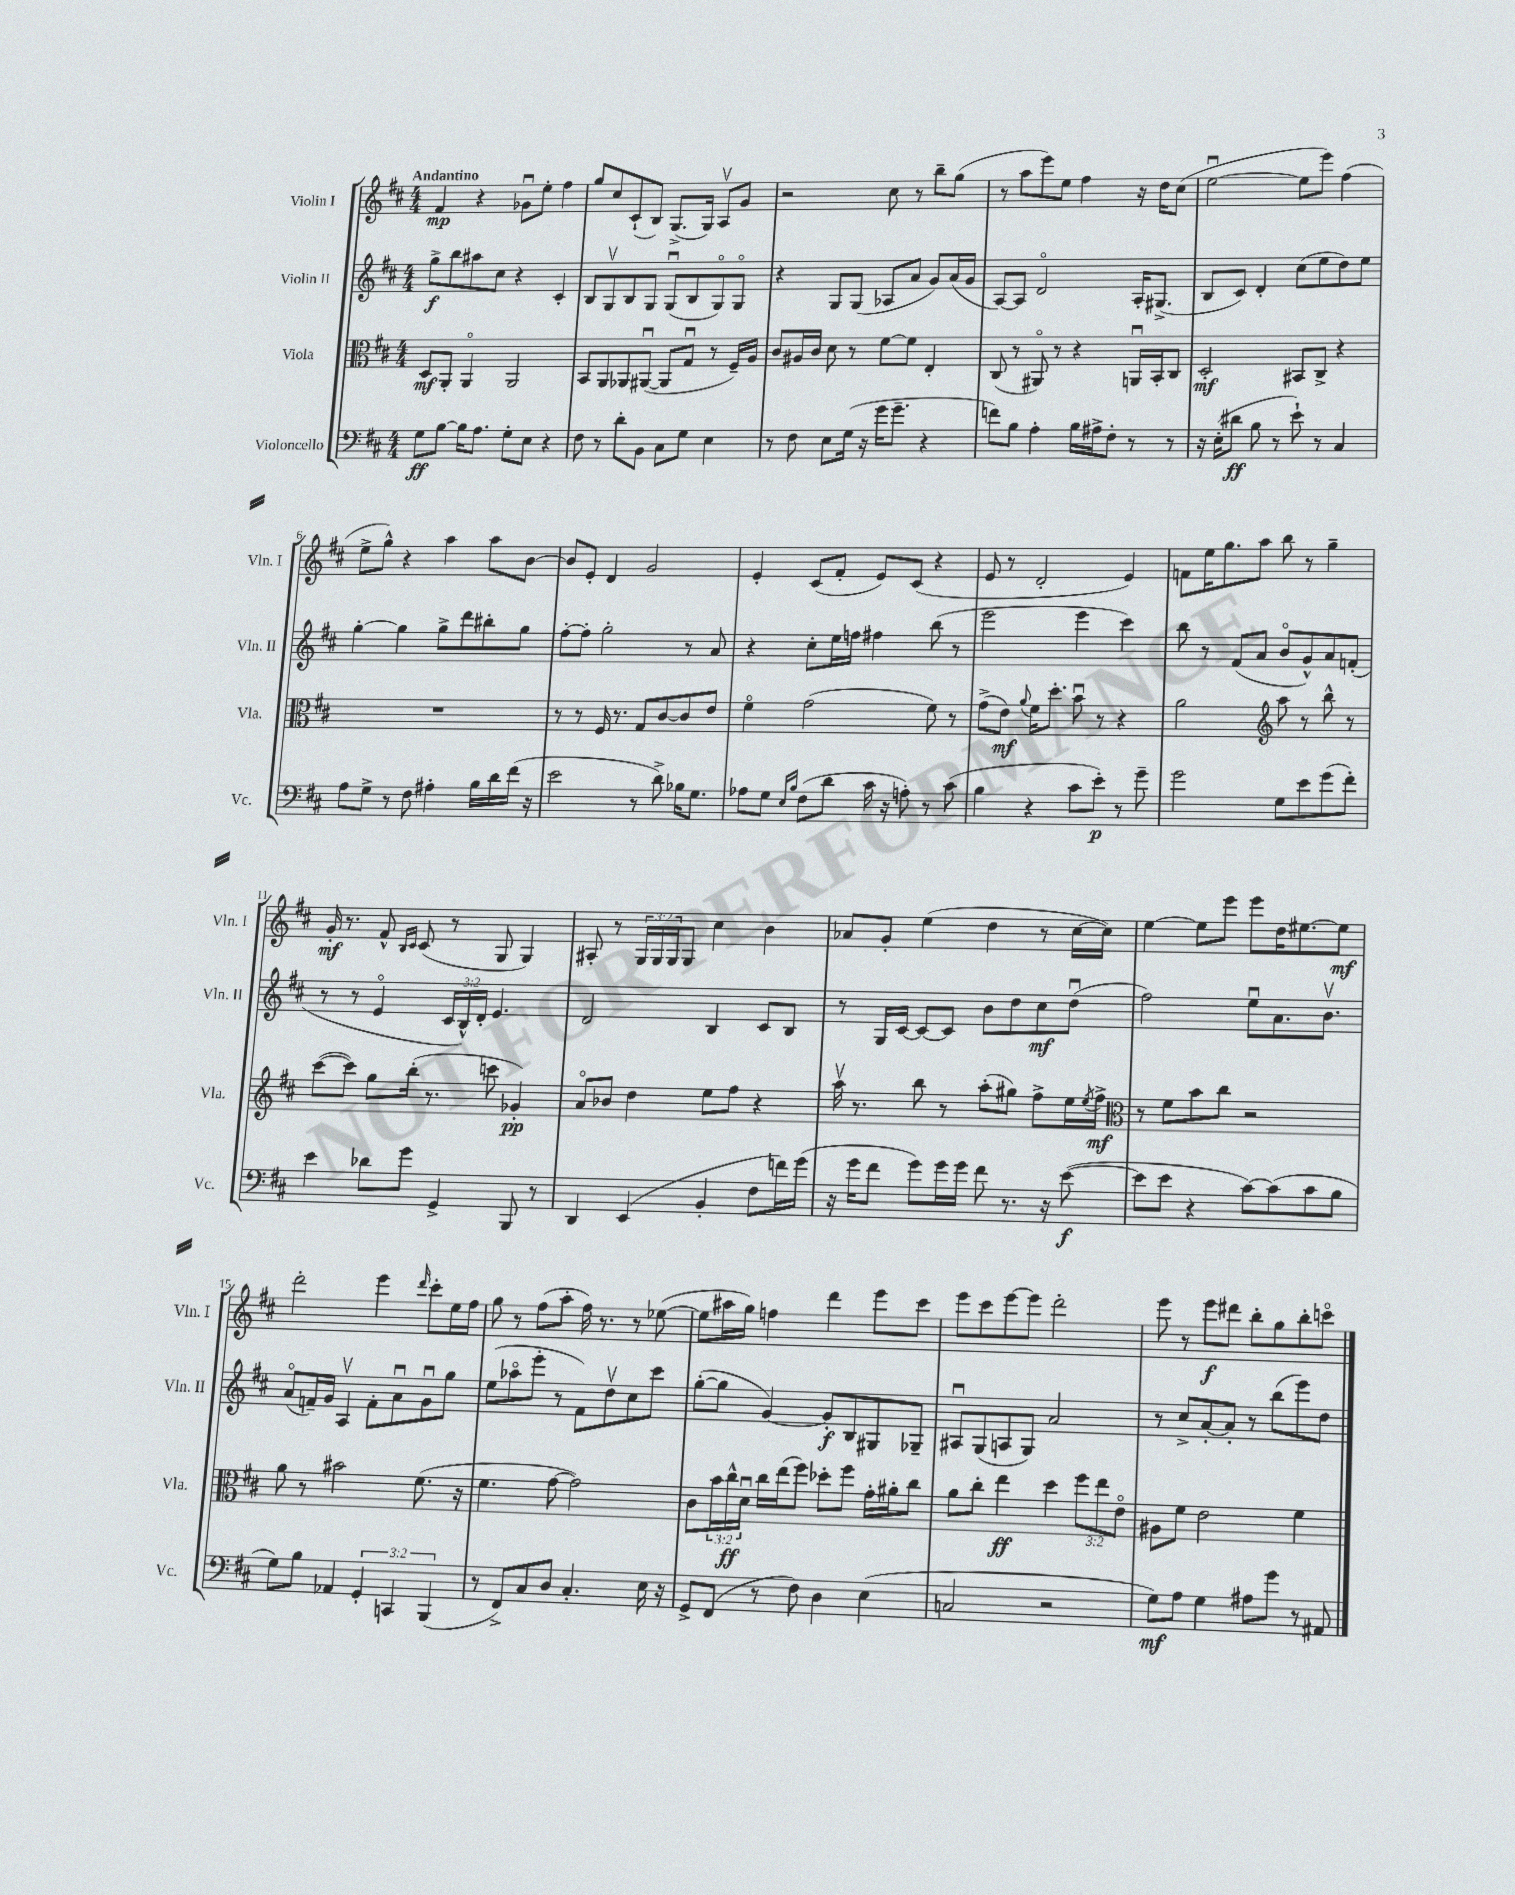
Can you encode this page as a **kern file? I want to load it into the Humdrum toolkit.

**kern	**kern	**kern	**kern
*staff4	*staff3	*staff2	*staff1
*clefF4	*clefC3	*clefG2	*clefG2
*k[f#c#]	*k[f#c#]	*k[f#c#]	*k[f#c#]
*M4/4	*M4/4	*M4/4	*M4/4
8G	8D	8gg^	4f#
[8B	8AA'	8bb	.
16B]	4AAo	8aa#	4r
8.A	.	.	.
.	.	8cc#	.
8G'	2AA	4r	8g-u
8E	.	.	8ee'
4r	.	4c#'	4ff#
=	=	=	=
8F#	8BB	8B	8gg
8r	8AA	8Gv	8cc#
8d'	8AA-	8B	(8c#`
8BB	([8AA#u	8G	8B)
8C#	8AA#]	(8Gu	(8.G^
8G	8Gu	8B	.
.	.	.	16G)
4E	8r	8Go)	8Av
.	16F#~)	8Go	8g
.	16A	.	.
=	=	=	=
8r	8c#	4r	2r
8F#	16A#	.	.
.	16c#	.	.
8E	8d	8G	.
(16G	8r	(8G	.
16r	.	.	.
16g	[8f#	8A-	8cc#
8.g~	.	.	.
.	8f#]	8a	8r
4r	4E'	8g)	8bb~
.	.	(16a	(8gg
.	.	16g	.
=	=	=	=
8f)	(8C#	[8A)	8r
8B	8r	8A]	8aa
4A'	8AA#o)	2do	8eee)
.	8r	.	8ee
16B	4r	.	4ff#
16A#^	.	.	.
8F#'	.	.	.
8r	16AAu	16A'	16r
.	16BB'	(8.G#^	16dd
8r	8C#	.	(8cc#
=	=	=	=
16r	2D'	8B	[2eeu
(16E'	.	.	.
8d#	.	8c#)	.
8B	.	4d'	.
8r	.	.	.
8e`)	8BB#	(8cc#	8ee]
8r	8C#^	8ee	8eee)
4C#	4r	8dd)	(4ff#
.	.	8ee	.
=	=	=	=
8A	1r	[4gg'	8ee^
8G^	.	.	8gg^^)
8r	.	4gg]	4r
8F#	.	.	.
4A#'	.	8gg^	4aa
.	.	8ddd	.
16B	.	8bb#'	8aa
16d	.	.	.
(16f#	.	8gg	[8b
16r	.	.	.
=	=	=	=
2e	8r	[8ff#'	8b]
.	8r	8ff#']	8e'
.	16F#	2gg'	4d
.	8.r	.	.
8r	8G	.	2g
8d^)	[8c#	.	.
16B-	8c#]	8r	.
8.G	.	.	.
.	8e	8a	.
=	=	=	=
8A-	4f#o	4r	4e'
8G	.	.	.
16qqE	.	.	.
16qqB	.	.	.
(8F#	(2g	8cc#'	(8c#
8d	.	16ee	8f#'
.	.	16ff	.
16c#	.	4ff#	8e)
16r	.	.	.
8A')	.	.	(8c#
8r	8f#)	(8bb	4r
(8c#	8r	8r	.
=	=	=	=
4B	(8g^	2eee	8e
.	8e)	.	8r
.	8qqa	.	.
4r	16f#	.	2d'
.	8.dd'	.	.
8c#	8bu	4eee	.
8e')	8r	.	.
8r	4r	4ccc#)	4e)
8g~	.	.	.
=	=	=	=
2g	2a	8bb	8f
.	.	8r	16ee
.	.	.	8.gg
.	.	(8f#	.
.	.	8a	8aa
*	*clefG2	*	*
8G	8aa	8bo	8bb
8e	8r	8g^^)	8r
(8g	8bb^^	8a	4gg~
8f#')	8r	(8f'	.
=	=	=	=
4e	([8ccc#	8r	16g'
.	.	.	8.r
.	8ccc#])	8r	.
8d-	8gg	4eo	8f#^^
.	.	.	16qqB
.	.	.	16qqc#
8g	(16bb'	.	(8c#
.	8.r	.	.
4GG^	.	24c#	8r
.	.	24B^^)	.
.	.	24d'	.
.	8ccc	4.e	8G
8BBB	4g-')	.	4G)
8r	.	.	.
=	=	=	=
4DD	8ao	2d	8A#'
.	8b-	.	8r
(4EE	4dd	.	24G
.	.	.	24G
.	.	.	24G
.	.	.	8G
4BB'	8ee	4B	4cc#
.	8ff#	.	.
8F#	4r	8c#	4b
16f)	.	8B	.
(16g	.	.	.
=	=	=	=
16r	16aav	8r	8a-
16g	8.r	.	.
8f#	.	16G	8g'
.	.	[16c#	.
8g)	8bb	8c#_	(4ee
16g	8r	8c#]	.
16g	.	.	.
8f#	(8aa'	8b	4dd
8.r	8gg#)	8dd	.
.	8ff#^	8cc#	8r
16r	.	.	.
([8e	16ee	(8ddu	[16cc#
.	8qee	.	.
.	16ff#^	.	16cc#])
=	=	=	=
*	*clefC3	*	*
8e]	8r	2ff#)	[4ee
8e	8f#	.	.
4r	8b	.	8ee]
.	8cc#	.	8eee
[8c#)	2r	8eeu	8eee
(8c#]	.	8.a	16dd
.	.	.	[8.ee#
8c#	.	.	.
.	.	8.bv	.
8B	.	.	8ee#]
=	=	=	=
8G)	8a	(8ao	2ddd'
8B	8r	16f~)	.
.	.	16g	.
4AA-	2b#	4Av	.
6GG'	.	8f'	4eee
.	.	8au	.
6CC	.	.	.
.	.	.	16qqddd
.	(8.f#	8gu	8ccc#'
(6BBB	.	.	.
.	.	8gg	16ee
.	16r	.	16ff#
=	=	=	=
8r	4.f#	(8ee	8gg
8FF#^)	.	8aa-o	8r
8C#	.	8eee'	(8ff#
8D	[8g	8r	8aa'
4.C#'	2g])	8f#)	16ff#)
.	.	.	8.r
.	.	8ddv	.
.	.	8cc#	8r
16E	.	8ccc#	([8ee-
16r	.	.	.
=	=	=	=
8GG^	8c#	([8gg'	8ee-]
(8FF#	24b	8gg]	16aa#
.	24cc#^^	.	.
.	.	.	16gg)
.	24du	.	.
8r	16cc#	[4g)	4ff
.	(16ee	.	.
8F#)	8ff#)	.	.
4D	8dd-'	8g']	4ddd
.	8ff#	8B	.
(4E	16g'	8G#	8eee
.	16a#'	.	.
.	8cc#	8G-~	8ccc#
=	=	=	=
2C	8a	8A#u	8eee
.	8cc#'	(8G	8ccc#
.	4ee	8A	[8eee
.	.	8G)	8eee]
2r	4dd	2a	2ddd'
.	12ff#	.	.
.	12ee	.	.
.	12eo	.	.
=	=	=	=
8G)	8A#	8r	8eee
8A	8f#	8cc#^	8r
4G	2e	[8a'	8eee
.	.	8a']	8ddd#
8A#	.	8r	8bb'
8g	.	(8bb	8gg
8r	4f#	8eee)	8bb'
8AA#	.	8dd	8ccco
==	==	==	==
*-	*-	*-	*-
